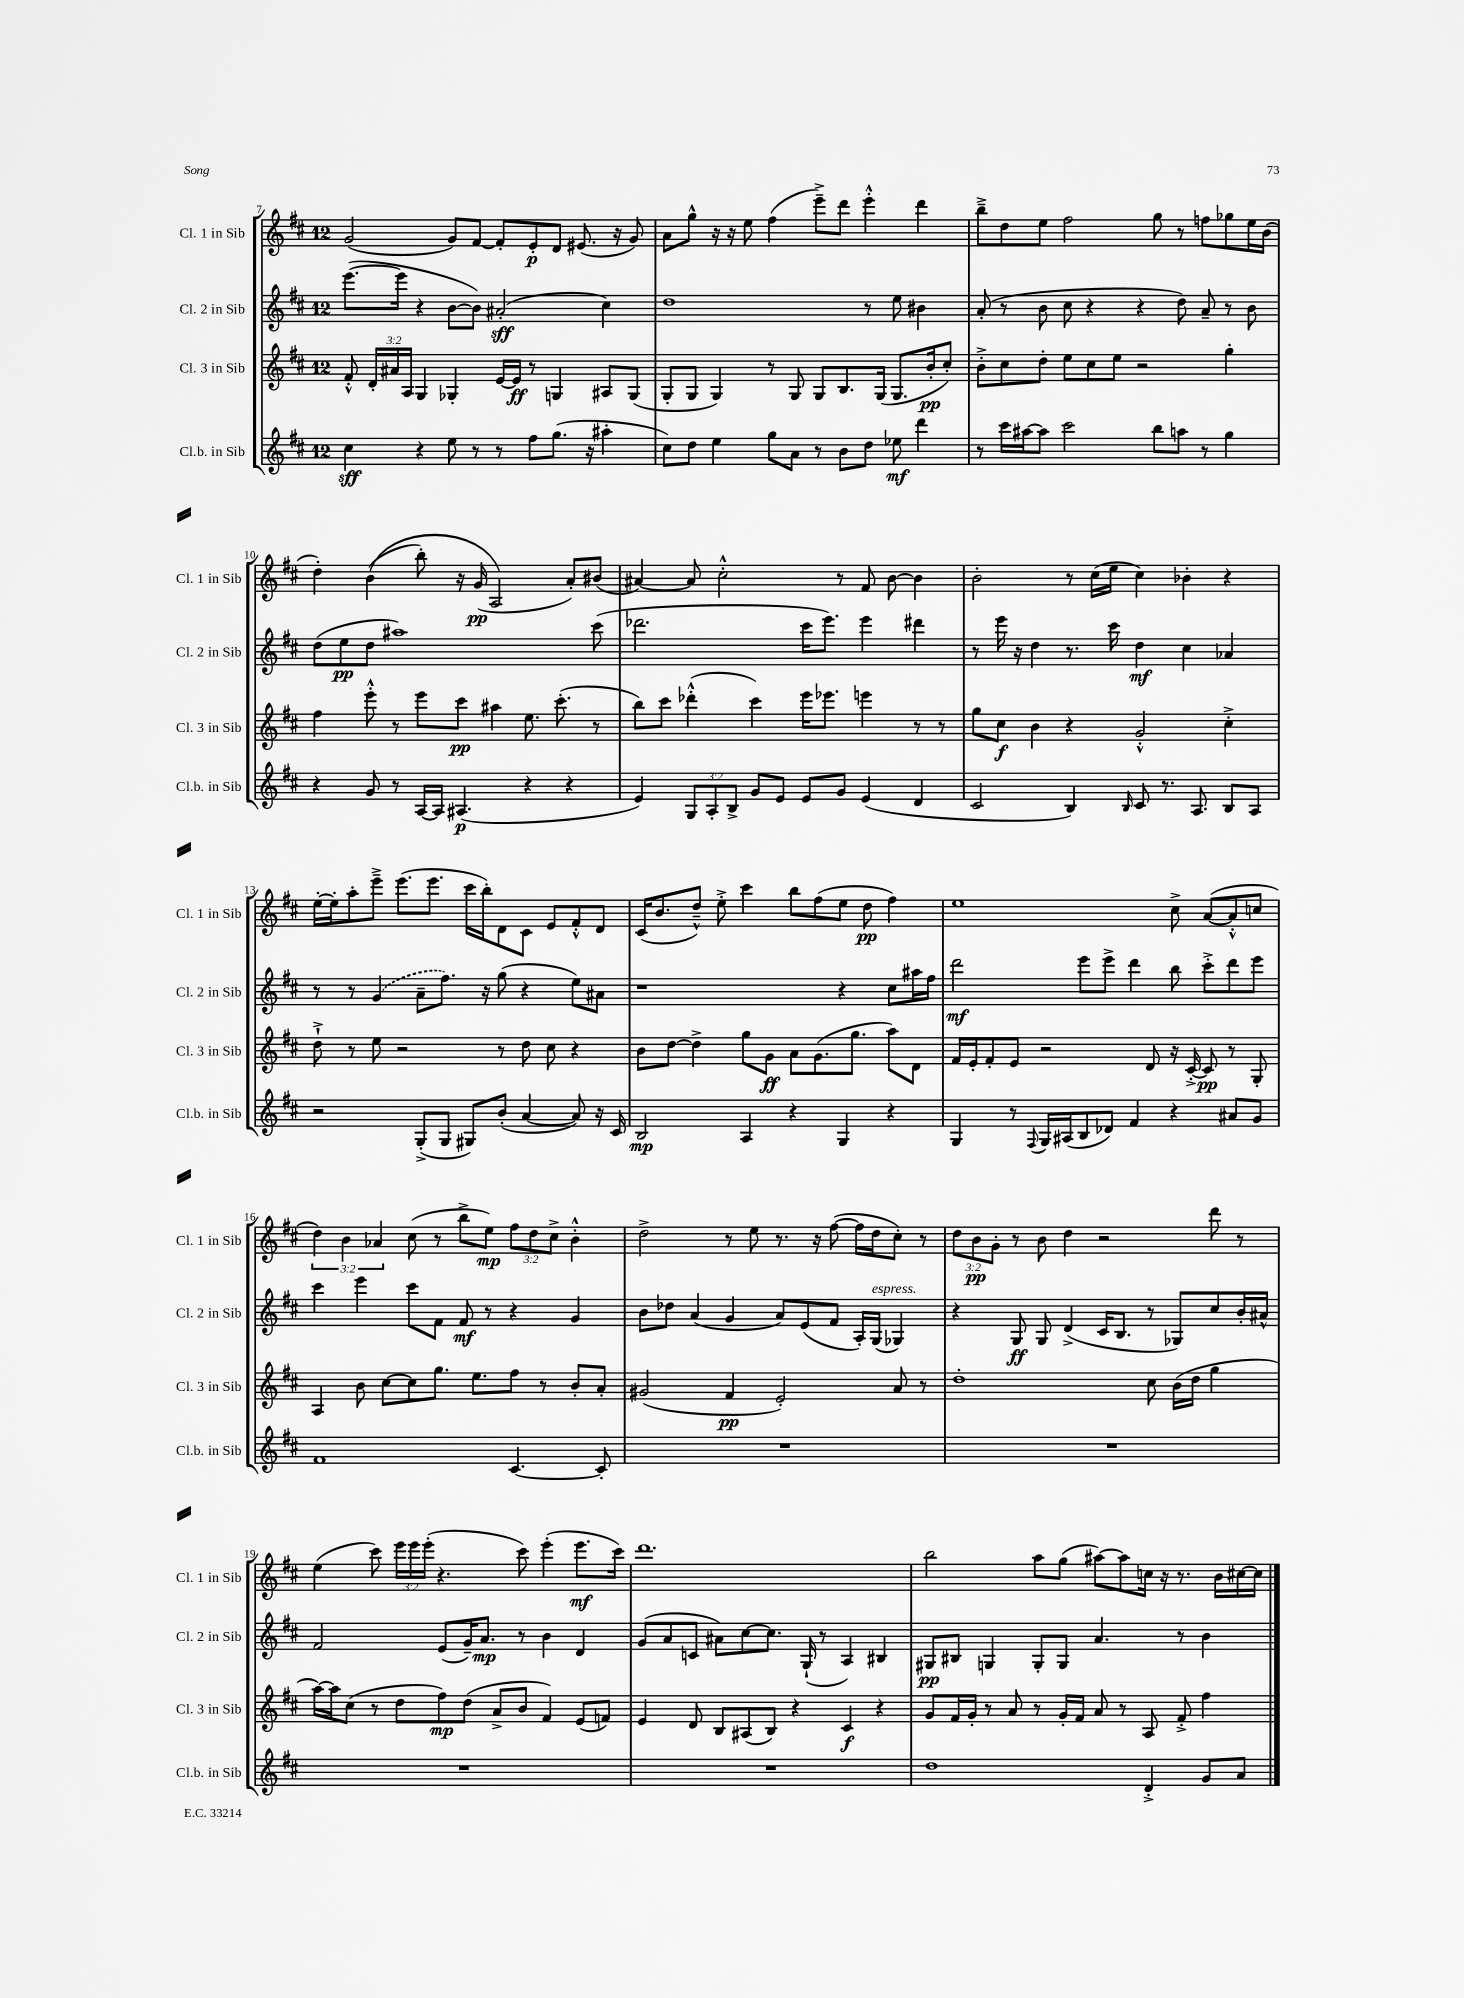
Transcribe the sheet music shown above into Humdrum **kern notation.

**kern	**kern	**kern	**kern
*staff4	*staff3	*staff2	*staff1
*clefG2	*clefG2	*clefG2	*clefG2
*k[f#c#]	*k[f#c#]	*k[f#c#]	*k[f#c#]
*M12/8	*M12/8	*M12/8	*M12/8
4cc#\	8f#'^^/	([8.eee\L	(2g/
.	24d'/LL	.	.
.	24a#/	.	.
.	.	16eee\]Jk	.
.	24A/JJ	.	.
4r	4G/	4r	.
8ee\	4G-'/	[8b\L	8g/L)
8r	.	8b\]J)	[8f#/J
8r	[16e/LL	(2a#'/	8f#'/]L
.	16e/]JJ	.	.
8ff#\L	8r	.	8e'/
(8.gg\J	4G/	.	8d/J
.	.	.	(8.e#/
16r	.	.	.
4aa#'\	8A#/L	4cc#\)	.
.	.	.	16r
.	(8G/J	.	8g/)
=	=	=	=
8cc#\L)	8G'/L	1dd	8a\L
8dd\J	8G/J	.	8gg^^\J
4ee\	4G/)	.	16r
.	.	.	16r
.	.	.	8ee\
8gg\L	8r	.	(4ff#\
8a\J	8G/	.	.
8r	8G/L	.	8eee~^\L)
8b\L	8.B/	.	8ddd\J
8dd\J	.	8r	4eee'^^\
.	(16G/Jk	.	.
8ee-\	8.G/L	8ee\	.
4ddd\	.	4b#\	4ddd\
.	16b'/k	.	.
.	8cc#'/J)	.	.
=	=	=	=
8r	8b'^\L	(8a'/	8bb~^\L
16ccc#\LL	8cc#\	8r	8dd\
[16aa#\J	.	.	.
8aa#\]J	8dd'\J	8b\	8ee\J
2ccc#\	8ee\L	8cc#\	2ff#\
.	8cc#\	4r	.
.	8ee\J	.	.
.	2r	4r	.
8bb\L	.	.	8gg\
8aa\J	.	8dd\)	8r
8r	.	8a~/	8ff\L
4gg\	4gg'\	8r	8gg-\
.	.	8b\	16ee\L
.	.	.	(16b\JJ
=	=	=	=
4r	4ff#\	(8dd\L	4dd'\)
.	.	8ee\	.
8g/	8eee'^^\	8dd\J	&((4b\
8r	8r	1aa#)	.
[16A/LL	8eee\L	.	8bb'\)
16A/]JJ	.	.	.
(4.A#/	8ccc#\J	.	16r
.	.	.	(16g/
.	4aa#\	.	2A/&)
4r	8.ee\	.	.
.	(8.ccc#'\	.	.
4r	.	.	8a'/L)
.	8r	(8ccc#\	(8b#/J
=	=	=	=
4e/)	8bb\L)	2.ddd-\	[4a#/)
.	8ccc#\J	.	.
12G/L	(4ddd-'^^\	.	8a#/]
12A'/	.	.	.
.	.	.	2cc#'^^\
12B^/J	.	.	.
8g/L	4ccc#\)	.	.
8e/J	.	.	.
8e/L	16eee\LK	16ccc#\LK	.
.	8.eee-\J	8.eee\J)	.
8g/J	.	.	8r
(4e/	4eee\	4eee\	8f#/
.	.	.	[8b\
4d/	8r	4ddd#\	4b\]
.	8r	.	.
=	=	=	=
2c#/	8gg\L	8r	2b'\
.	8cc#\J	16eee\	.
.	.	16r	.
.	4b\	4dd\	.
4B/)	4r	8.r	8r
.	.	.	(16cc#\LL
.	.	16ccc#\	16ee\JJ
16qqB/	.	.	.
8c#/	2g'^^/	4dd\	4cc#\)
8.r	.	.	.
.	.	4cc#\	4b-'\
8.A/	.	.	.
8B/L	4cc#'^\	4a-/	4r
8A/J	.	.	.
=	=	=	=
2r	8dd`^\	8r	[16ee'\LL
.	.	.	16ee'\]J
.	8r	8r	8aa'\
.	8ee\	(4g/	8eee~^\J
.	2r	.	(8.eee\L
(8G'^/L	.	8a~\L	.
.	.	.	8.eee\J
8G/J	.	8.ff#\J)	.
8G#/L)	.	.	16ccc#\LL
.	.	16r	16bb'\J)
(8b'/J	8r	(8gg\	8d\
[4a/	8dd\	4r	8c#\J
.	8cc#\	.	8e/L
8a/])	4r	8ee\L)	8f#'^^/
16r	.	8a#\J	8d/J
16c#/	.	.	.
=	=	=	=
2B/	8b\L	1r	(16c#/LK
.	.	.	8.b/
.	[8dd\J	.	.
.	4dd^\]	.	8dd~^^/J)
.	.	.	8ee'^\
4A/	8gg\L	.	4ccc#\
.	8g\J	.	.
4r	8a\L	.	8bb\L
.	(8.g\	.	(8ff#\
4G/	.	4r	8ee\J
.	8.gg\J	.	.
.	.	.	8dd\
4r	8aa\L)	8cc#\L	4ff#\)
.	8d\J	16aa#\L	.
.	.	16ff#\JJ	.
=	=	=	=
4G/	16f#/LL	2ddd\	1ee
.	16e'/J	.	.
.	8f#'/	.	.
8r	8e/J	.	.
8qqF#/	.	.	.
16G/LL	2r	.	.
(16A#/J	.	.	.
8B/	.	8eee\L	.
8d-/J)	.	8eee^\J	.
4f#/	.	4ddd\	.
.	8d/	.	.
4r	16r	8bb\	8cc#^\
.	[16c#'^/	.	.
.	8c#/]	8ccc#'^\L	([8a/L
8a#/L	8r	8ddd\	8a'^^/]
8g/J	8G'/	8eee\J	8cc/J
=	=	=	=
1f#	4A/	4ccc#\	6dd\)
.	.	.	6b\
.	8b\	4eee\	.
.	.	.	6a-/
.	[8cc#\L	.	.
.	8cc#\]	8ccc#\L	(8cc#\
.	8.gg\J	8f#\J	8r
.	.	8f#/	8bb^\L
.	8.ee\L	.	.
.	.	8r	8ee\J)
[4.c#/	8ff#\J	4r	12ff#\L
.	.	.	12dd\
.	8r	.	.
.	.	.	12cc#^\J
.	8b'/L	4g/	4b'^^\
8c#'/]	8a'/J	.	.
=	=	=	=
1.r	(2g#/	8b\L	2dd^\
.	.	8dd-\J	.
.	.	(4a/	.
.	4f#/	4g/	8r
.	.	.	8ee\
.	2e'/)	8a/L)	8.r
.	.	(8e/	.
.	.	.	16r
.	.	8f#/J	([8ff#\
.	.	16A'/LL)	16ff#\]LL
.	.	(16G/JJ	16dd\J
.	8a/	4G-/)	8cc#'\J)
.	8r	.	8r
=	=	=	=
1.r	1dd'	4r	12dd\L
.	.	.	12b\
.	.	.	12g'\J
.	.	8G/	8r
.	.	8G/	8b\
.	.	(4d^/	4dd\
.	.	16c#/LK	2r
.	.	8.B/J	.
.	8cc#\	8r	.
.	(16b\LL	8G-/L)	.
.	16dd\JJ	.	.
.	4gg\	8cc#/	8ddd\
.	.	16b'/L	8r
.	.	16a#^^/JJ	.
=	=	=	=
1.r	[16aa\LL)	2f#/	(4ee\
.	16aa\]J	.	.
.	(8cc#\J	.	.
.	8r	.	8ccc#\)
.	8dd\L	.	24eee\LL
.	.	.	24eee\
.	.	.	(24eee'\JJ
.	8ff#\)	(8e/L	4.r
.	(8dd\J	16g~/K)	.
.	.	8.a/J	.
.	8a^/L	.	.
.	8b/J	8r	8ccc#\)
.	4f#/)	4b\	(4eee'\
.	(8e/L	4d/	8.eee\L
.	8f/J)	.	.
.	.	.	16ccc#\Jk)
=	=	=	=
1.r	4e/	(8g/L	1.ddd
.	.	8a/	.
.	8d/	8c/J	.
.	8B/L	8a#\L)	.
.	(8A#/	[8cc#\	.
.	8B/J)	8.cc#\]J	.
.	4r	.	.
.	.	(16G`/	.
.	.	8r	.
.	4c#/	4A/)	.
.	4r	4B#/	.
=	=	=	=
1dd	8g/L	8G#/L	2bb\
.	16f#/L	8B#/J	.
.	16g'/JJ	.	.
.	8r	4G/	.
.	8a/	.	.
.	8r	8G'/L	8aa\L
.	16g'/LL	8G/J	(8gg\J
.	16f#/JJ	.	.
.	8a/	4.a/	[8aa#\L)
.	8r	.	8aa#\]
4d'^/	8A/	.	16cc\Jk
.	.	.	16r
.	8f#'^/	8r	8.r
8g/L	4ff#\	4b\	.
.	.	.	16b\LL
8a/J	.	.	[16cc#\
.	.	.	16cc#\]JJ
==	==	==	==
*-	*-	*-	*-
